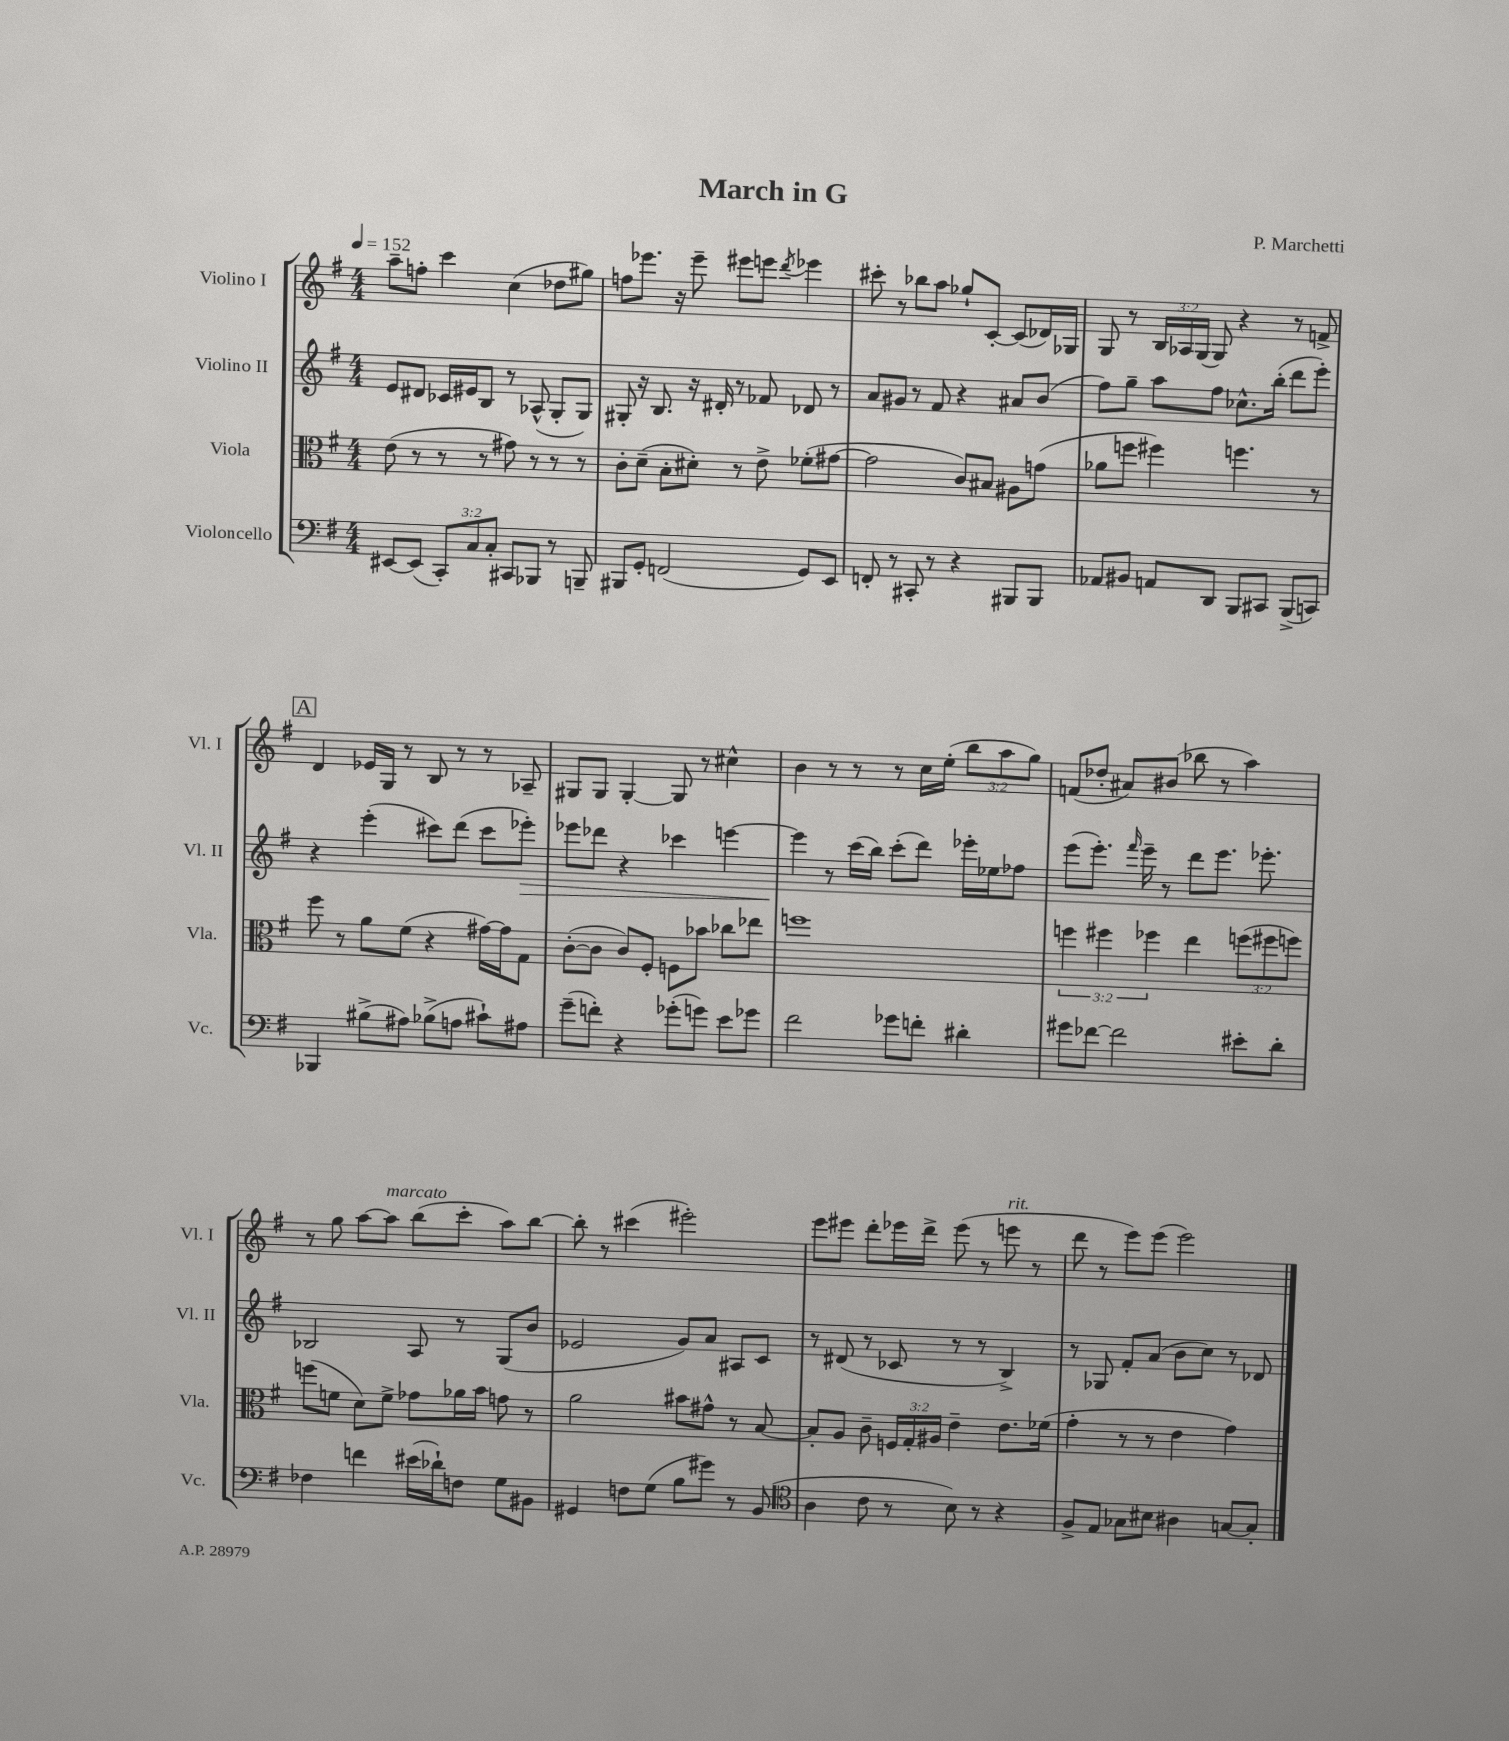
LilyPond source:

\header { title = "March in G" composer = "P. Marchetti" }
<<
\new StaffGroup <<
\new Staff = "s0" \with { instrumentName = "Violino I" shortInstrumentName = "Vl. I" } {
    \clef treble \key g \major \numericTimeSignature \time 4/4 \override Staff.TupletNumber.text = #tuplet-number::calc-fraction-text \tempo 4 = 152
    \autoBeamOff a''8[-- f''8]-. c'''4 c''4( des''8[ gis''8]) |
    f''8[ ees'''8.] r16 ees'''8-- eis'''8[ e'''8] \acciaccatura { d'''8 } ees'''4 |
    cis'''8-. r8 bes''8[ a''8] ges''8[-! c'8]~-. c'8[( des'16) ges16] |
    g8 r8 \tuplet 3/2 { b16[ aes16 g16]( } g8) r4 r8 f'8-> |
    \mark \markup { \box "A" } d'4 ees'16[ g16] r8 b8 r8 r8 aes8-- |
    gis8[ gis8] gis4~-. gis8 r8 cis''4-^ |
    b'4 r8 r8 r8 c''16[ e''16]-.( \tuplet 3/2 { b''8[ a''8 g''8]) } |
    f'8[( des''8]-. ais'8[) bis'8]( bes''8 r8 a''4) |
    r8 g''8 a''8[~ a''8]^\markup { \italic "marcato" } b''8[( c'''8]-. a''8[) b''8]~ |
    b''8-. r8 cis'''4( eis'''2-.) |
    e'''8[ eis'''8] d'''8[-. ees'''16 d'''16]-> ees'''8( r8 e'''8^\markup { \italic "rit." } r8 |
    d'''8 r8 e'''8[) e'''8]( e'''2) \bar "|." |
}
\new Staff = "s1" \with { instrumentName = "Violino II" shortInstrumentName = "Vl. II" } {
    \clef treble \key g \major \numericTimeSignature \time 4/4
    \autoBeamOff e'8[ dis'8] ces'16[ eis'16 b8] r8 aes8-^( g8[-. g8]) |
    gis8-. r16 b8. r16 dis'16-. r8 fes'8 des'8 r8 |
    a'8[ gis'8] r8 fis'8 r4 ais'8[ b'8]( |
    fis''8[) g''8]-- a''8[ fis''8] ces''8.[-^ b''16]-.( d'''8[ e'''8]-.) |
    \mark \markup { \box "A" } r4 e'''4-.( cis'''8[) d'''8]( cis'''8[ ees'''8]-.\>) |
    ees'''8[ des'''8] r4 ces'''4 e'''4~ |
    e'''4\! r8 c'''16[( b''16]) c'''8[-.( d'''8]) ees'''16[-. ees''16 fes''8] |
    e'''8[( e'''8.]-.) \grace { fis'''16 } e'''16-- r8 d'''8[ e'''8.] ees'''8.-. |
    bes2 a8 r8 g8[( b'8] |
    ees'2 g'8[) a'8] ais8[ c'8] |
    r8 dis'8( r8 ces'8 r8 r8 b4->) |
    r8 ges8 fis'8[-. a'8]( b'8[ c''8]) r8 des'8 \bar "|." |
}
\new Staff = "s2" \with { instrumentName = "Viola" shortInstrumentName = "Vla." } {
    \clef alto \key g \major \numericTimeSignature \time 4/4 \override Staff.TupletNumber.text = #tuplet-number::calc-fraction-text
    \autoBeamOff e'8( r8 r8 r8 gis'8) r8 r8 r8 |
    c'8[-. d'8]--( b8[-. dis'8]-.) r8 e'8-> fes'8[-.( gis'8]~ |
    gis'2 c'8[) bis8] ais8[ g'8]( |
    aes'8[ f''8] fis''4) f''4. r8 |
    \mark \markup { \box "A" } fis''8 r8 a'8[ fis'8]( r4 gis'16[~) gis'16 g8] |
    c'8[~-.( c'8] c'8[) fis8]-. f8[ bes'8] ces''8[ ees''8] |
    f''1 |
    \tuplet 3/2 { f''4 fis''4 fes''4 } e''4 \tuplet 3/2 { f''8[( fis''8 f''8]) } |
    f''8[( f'8] d'8[) f'8]-> ges'8[ aes'16 b'16] g'8 r8 |
    a'2 bis'8[ gis'8]-^ r8 b8~ |
    b8[-. a8] c'8-- \tuplet 3/2 { f16[ g16-. ais16] } e'4-- e'8.[ fes'16]( |
    g'4-. r8 r8 e'4 g'4) \bar "|." |
}
\new Staff = "s3" \with { instrumentName = "Violoncello" shortInstrumentName = "Vc." } {
    \clef bass \key g \major \numericTimeSignature \time 4/4 \override Staff.TupletNumber.text = #tuplet-number::calc-fraction-text
    \autoBeamOff eis,8[~ eis,8]( \tuplet 3/2 { c,8[-.) c8 c8]-. } cis,8[ bes,,8] r8 b,,8-- |
    bis,,8[ g,8]-. f,2( g,8[) e,8] |
    f,8-. r8 cis,8-. r8 r4 bis,,8[ bis,,8] |
    aes,8[ bis,8] a,8[ d,8] b,,8[ cis,8] b,,8[->( c,8]) |
    \mark \markup { \box "A" } bes,,4 bis8[->( ais8]) bes8[->( a8] cis'8[-!) ais8] |
    g'8[--( f'8]-.) r4 ges'8[-.( g'8]) e'8[ ges'8] |
    fis'2 ges'8[ f'8]-. dis'4-. |
    gis'8[ fes'8]~ fes'2 eis'8[-. d'8]-. |
    fes4 f'4 eis'16[( des'16-!) f8] g8[ bis,8] |
    gis,4 f8[ g8]( b8[ gis'8]) r8 b,8( |
    \clef tenor a4 c'8 r8 b8) r8 r4 |
    fis8[-> e8] ges8[ bis8] ais4 g8[~ g8]-. \bar "|." |
}
>>
>>
\layout { \context { \Score \remove "Bar_number_engraver" } }
